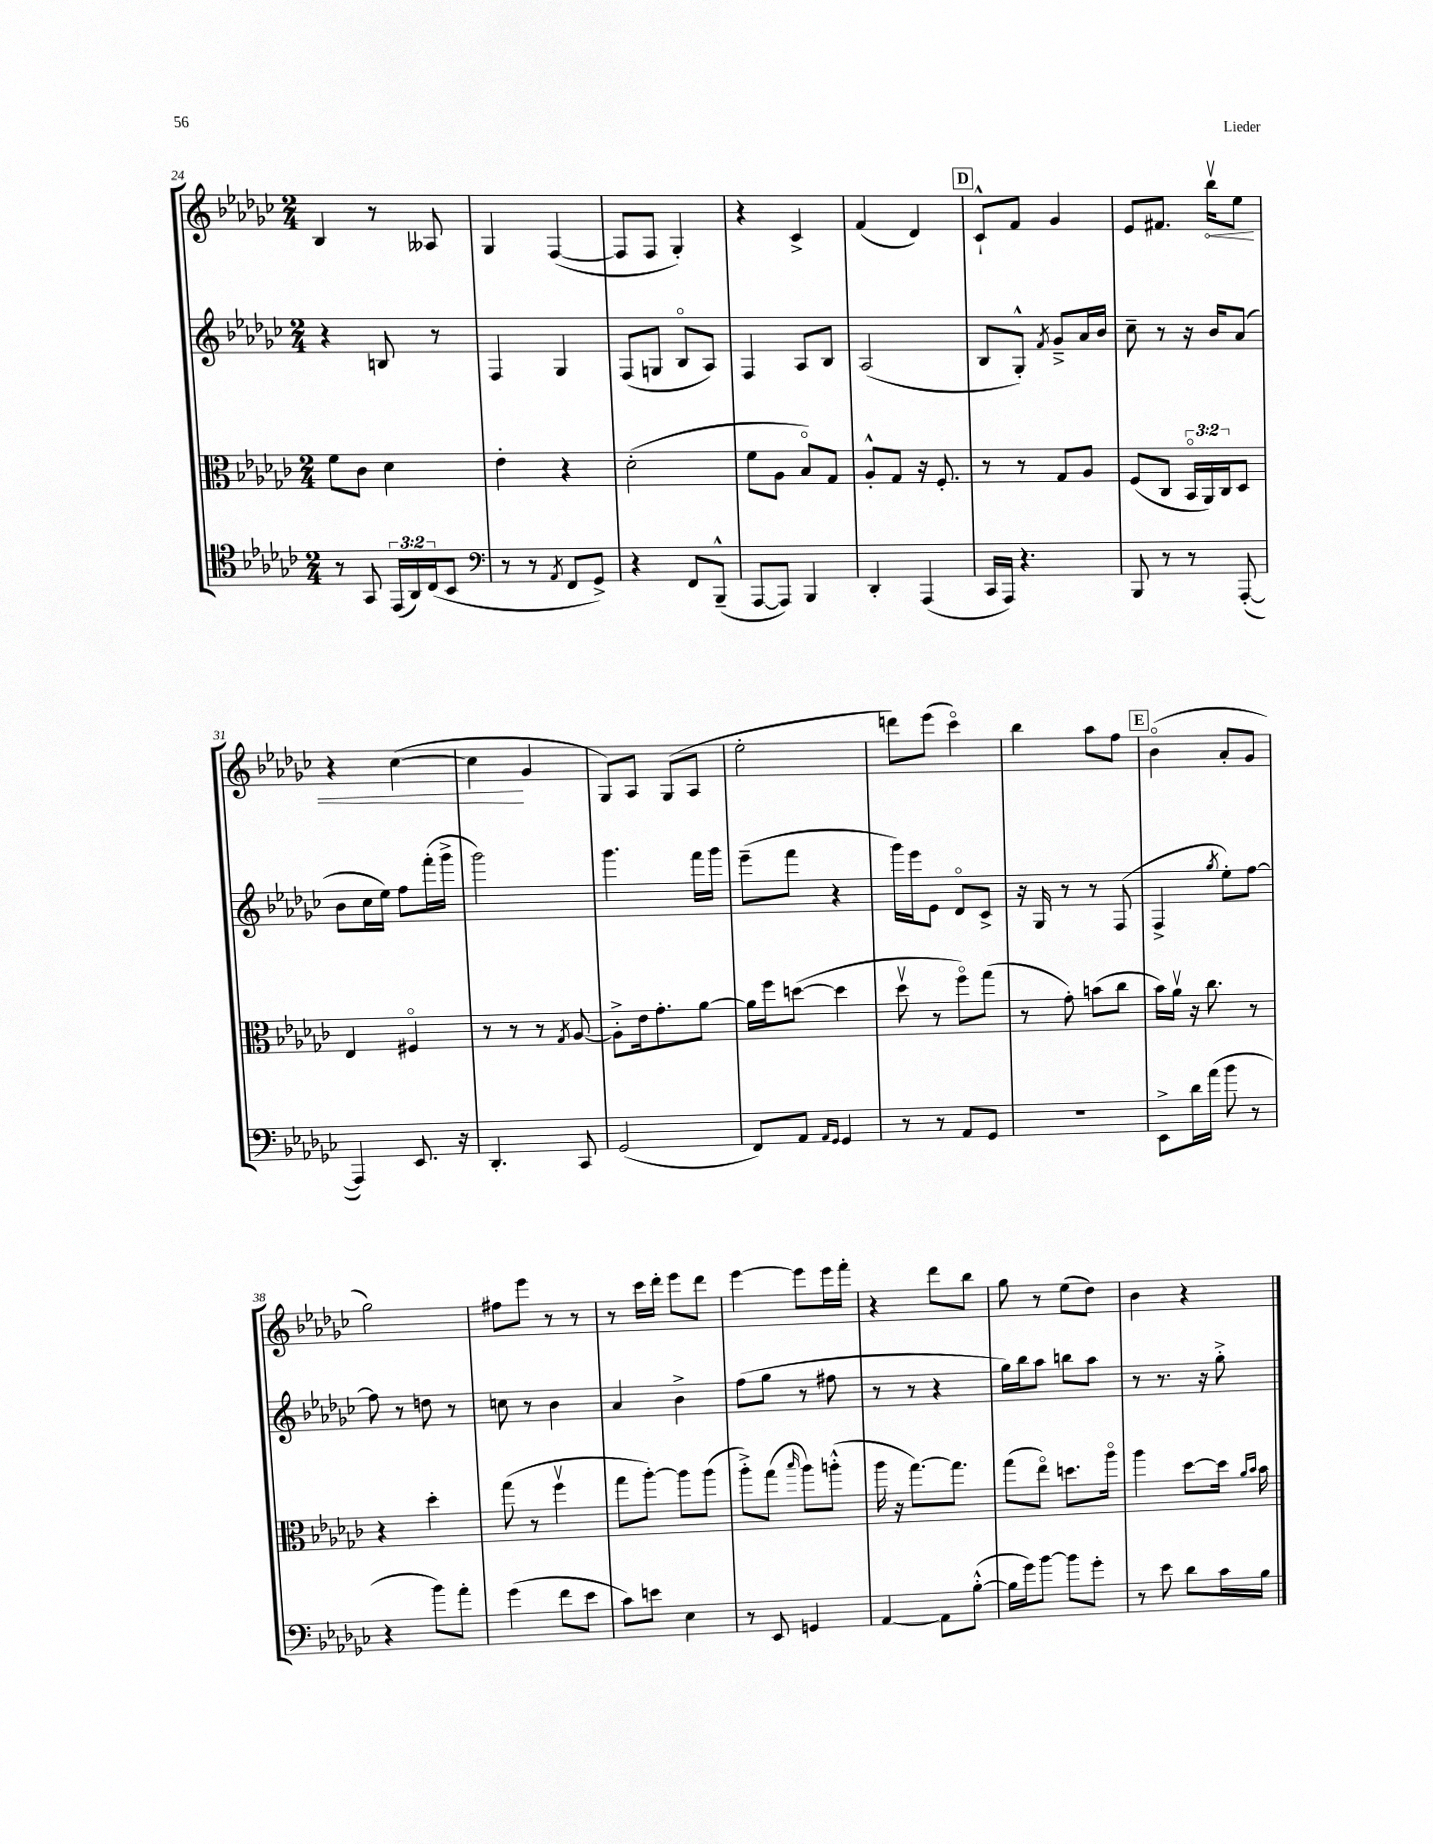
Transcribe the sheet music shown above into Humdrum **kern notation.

**kern	**kern	**kern	**kern
*staff4	*staff3	*staff2	*staff1
*clefC4	*clefC3	*clefG2	*clefG2
*k[b-e-a-d-g-c-]	*k[b-e-a-d-g-c-]	*k[b-e-a-d-g-c-]	*k[b-e-a-d-g-c-]
*M2/4	*M2/4	*M2/4	*M2/4
8r	8f	4r	4B-
8GG-	8c-	.	.
(24EE-	4d-	8B	8r
24AA-)	.	.	.
(24C-	.	.	.
8BB-	.	8r	8A--
=	=	=	=
*clefF4	*	*	*
8r	4e-'	4F	4G-
8r	.	.	.
8qAA-	.	.	.
8FF	4r	4G-	([4F
8GG-^)	.	.	.
=	=	=	=
4r	(2d-'	(8F	8F]
.	.	8G	8F
8FF	.	8B-o	4G-')
(8BBB-~^^	.	8A-)	.
=	=	=	=
[8AAA-	8f	4F	4r
8AAA-])	8A-	.	.
4BBB-	8B-o)	8A-	4c-^
.	8G-	8B-	.
=	=	=	=
4DD-'	8A-'^^	(2A-	(4f
.	8G-	.	.
(4AAA-	16r	.	4d-)
.	8.F'	.	.
=	=	=	=
16CC-	8r	8B-	8c-`^^
16AAA-)	.	.	.
4.r	8r	8G-'^^)	8f
.	.	8qf	.
.	8G-	8g-~^	4g-
.	8A-	16a-	.
.	.	16b-	.
=	=	=	=
8BBB-	(8F	8cc-~	8e-
8r	8C-	8r	8.f#
8r	24BB-o	16r	.
.	24AA-)	.	.
.	.	16b-	16bb-v
.	24C-	.	.
([8AAA-'	8D-	(8a-	8ee-
=	=	=	=
4AAA-])	4E-	8b-	4r
.	.	16cc-	.
.	.	16ee-)	.
8.EE-	4F#o	8ff	([4cc-
.	.	(16fff'	.
16r	.	16ggg-^	.
=	=	=	=
4.DD-'	8r	2ggg-)	4cc-]
.	8r	.	.
.	8r	.	4g-
.	8qG-	.	.
8CC-	[8A-	.	.
=	=	=	=
(2GG-	8A-'^]	4.ggg-	8G-)
.	16e-	.	8A-
.	8.g-'	.	.
.	.	.	(8G-
.	[8a-	16fff	8A-
.	.	16ggg-	.
=	=	=	=
8FF)	16a-]	(8eee-~	2ee-'
.	16ff	.	.
8AA-	([8dd	8fff	.
16qqAA-	.	.	.
16qqGG-	.	.	.
4GG-	4dd]	4r	.
=	=	=	=
8r	8dd-v	16ggg-)	8ddd)
.	.	16eee-	.
8r	8r	8e-	(8eee-
8AA-	8ffo)	8d-o	4ccc-o)
8GG-	(8gg-	8c-^	.
=	=	=	=
2r	8r	16r	4bb-
.	.	16G-	.
.	8g-')	8r	.
.	(8b	8r	8aa-
.	8cc-	(8F	8ff
=	=	=	=
8EE-^	16b-)	4F^	(4b-o
.	16a-v	.	.
16d-	16r	.	.
(16a-	8.cc-	.	.
.	.	8qgg-	.
8b-	.	8ee-')	8a-'
8r	8r	[8ff	8g-
=	=	=	=
4r	4r	8ff]	2gg-)
.	.	8r	.
8b-)	4dd-'	8dd	.
8a-'	.	8r	.
=	=	=	=
(4g-	(8gg-	8cc	8ff#
.	8r	8r	8eee-
8f	4ffv	4b-	8r
8e-	.	.	8r
=	=	=	=
8c-)	8gg-	4a-	8r
8e	[8aa-')	.	16ccc-
.	.	.	16ddd-'
4E-	8aa-]	4b-^	8eee-
.	(8aa-	.	8ddd-
=	=	=	=
8r	8aa-'^)	(8ff	[4eee-
8EE-	(8gg-	8gg-	.
.	16qqbb-	.	.
4GG	8aa-)	8r	8eee-]
.	(8aa'^^	8ff#	16eee-
.	.	.	16fff'
=	=	=	=
[4AA-	16aa-	8r	4r
.	16r	.	.
.	[8.gg-)	8r	.
8AA-]	.	4r	8ddd-
.	8.gg-]	.	.
([8B-'^^	.	.	8bb-
=	=	=	=
16B-]	(8gg-	16gg-)	8gg-
16g-)	.	16bb-	.
[8b-	8ee-o)	8aa-	8r
8b-]	8.dd	8bb	(8ee-
8g-'	.	8aa-	8dd-)
.	16aa-o	.	.
=	=	=	=
8r	4aa-	8r	4b-
8e-	.	8.r	.
8d-	[8dd-	.	4r
.	.	16r	.
16c-	16dd-]	8gg-'^	.
.	16qqa-	.	.
.	16qqb-	.	.
16B-	16b-	.	.
==	==	==	==
*-	*-	*-	*-
